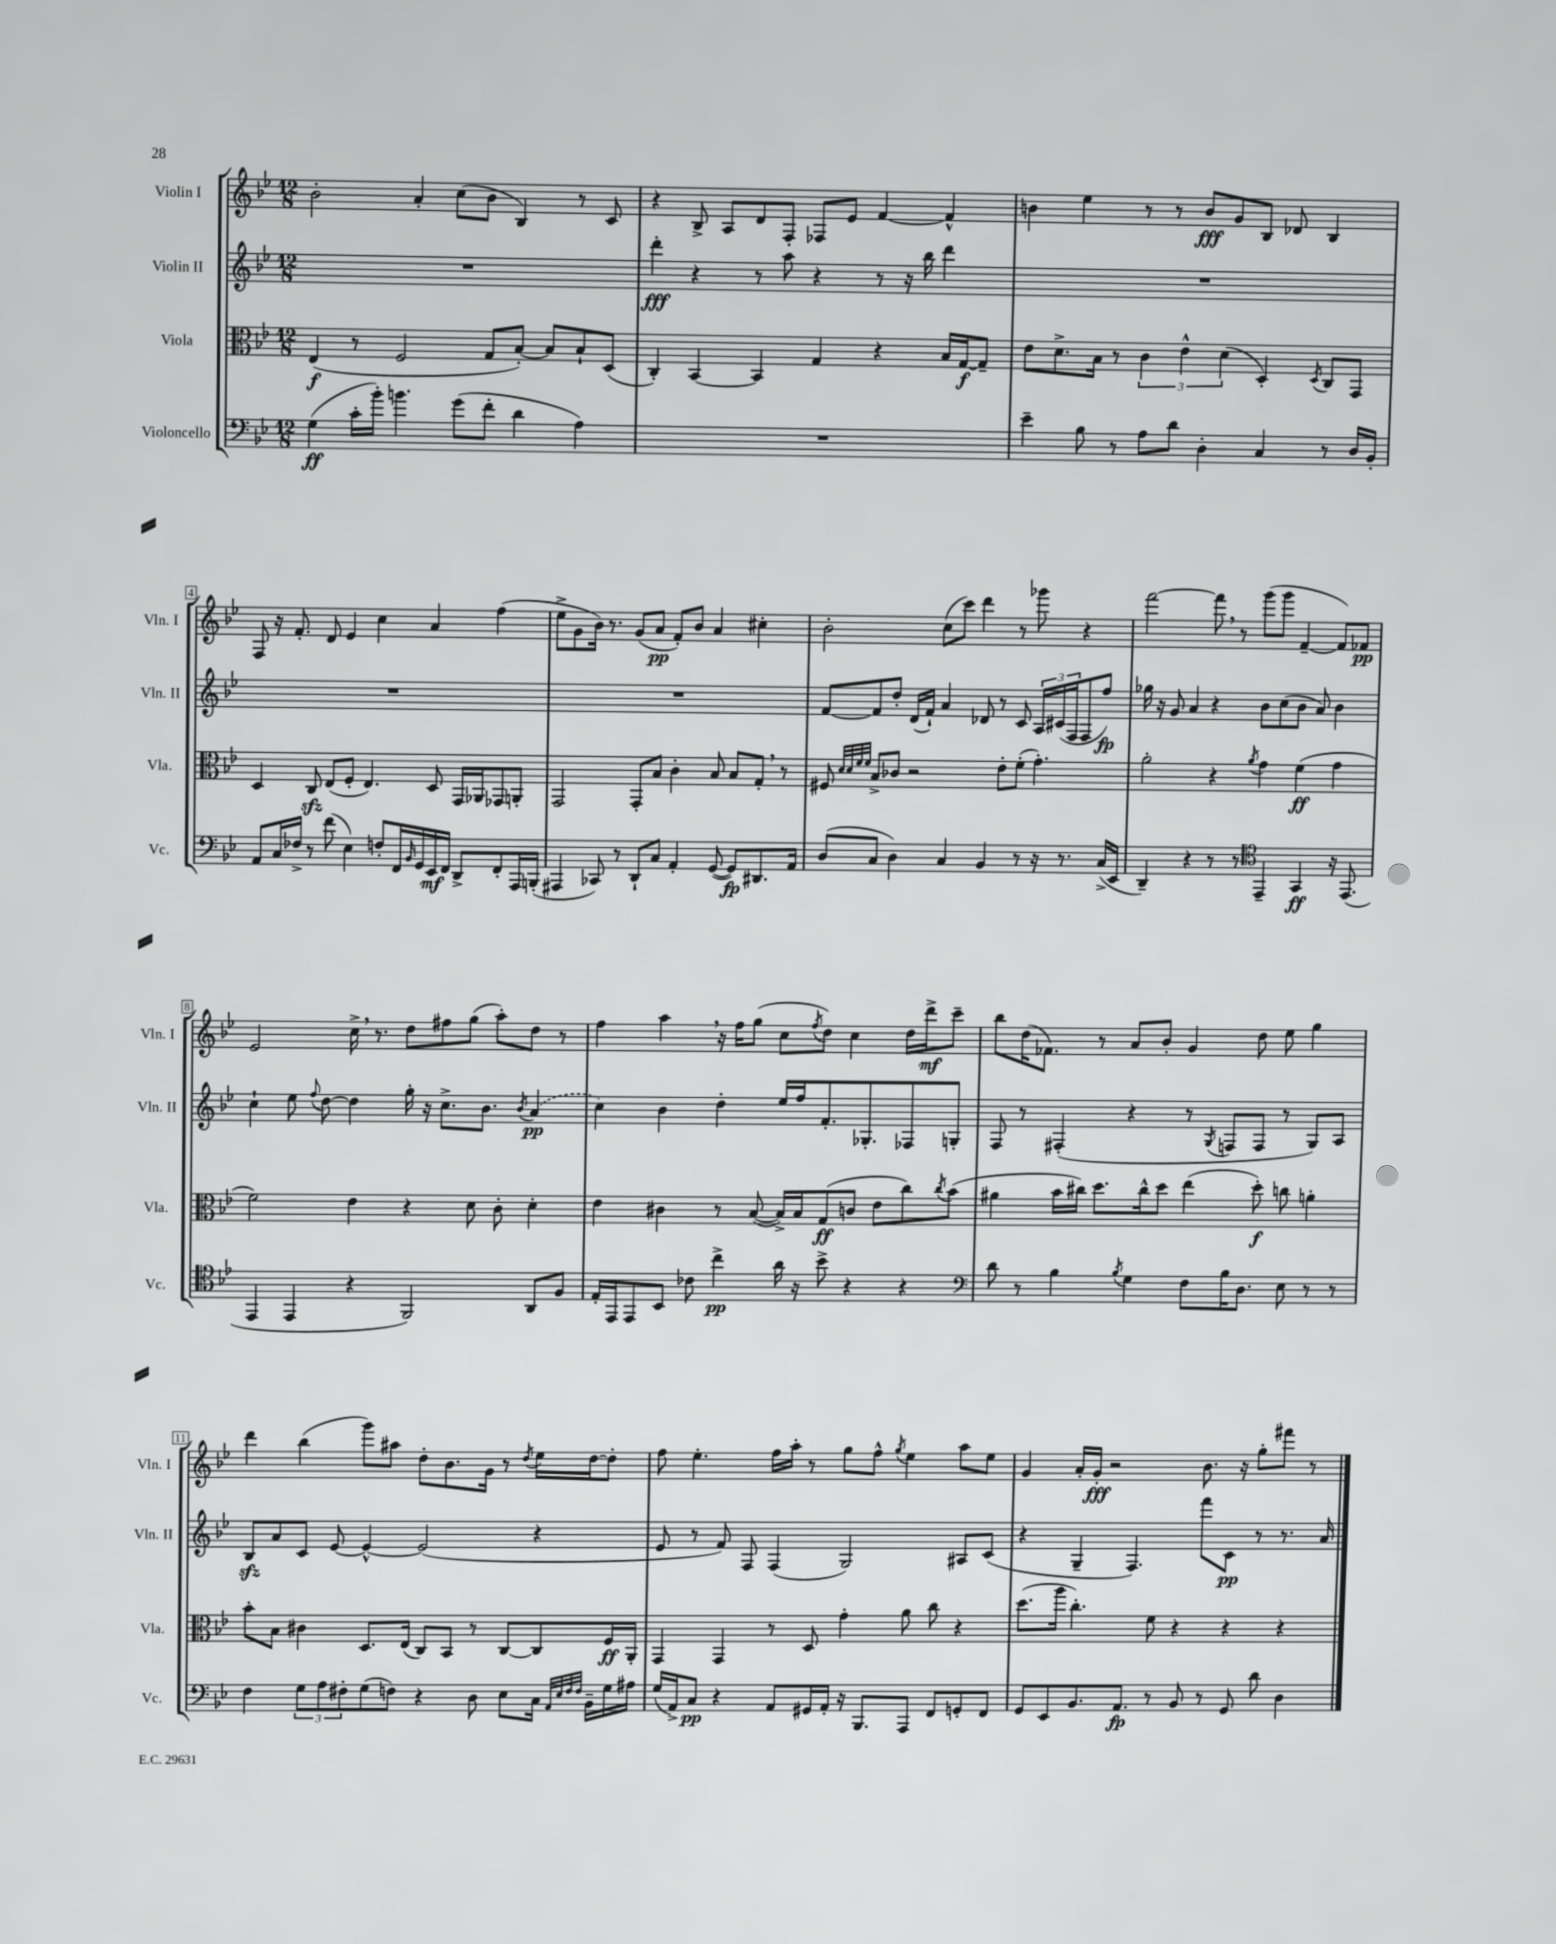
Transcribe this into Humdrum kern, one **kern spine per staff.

**kern	**kern	**kern	**kern
*staff4	*staff3	*staff2	*staff1
*clefF4	*clefC3	*clefG2	*clefG2
*k[b-e-]	*k[b-e-]	*k[b-e-]	*k[b-e-]
*M12/8	*M12/8	*M12/8	*M12/8
(4G	(4E-	1.r	2b-'
16c'	8r	.	.
16b-')	.	.	.
4.b	2F	.	.
.	.	.	4a'
(8g	.	.	(8cc
8f'	8G	.	8b-
4d	[8B-')	.	4B-)
.	8B-]	.	.
4A)	8B-`	.	8r
.	(8D	.	8c
=	=	=	=
1.r	4C')	4ddd'	4r
.	[4BB-	4r	8B-^
.	.	.	8A
.	4BB-]	8r	8d
.	.	8aa	8F'
.	4G	4r	8F-
.	.	.	8e-
.	4r	8r	[4f
.	.	16r	.
.	.	16bb-	.
.	16B-	4ddd	4f^^]
.	[16G	.	.
.	8G~]	.	.
=	=	=	=
4e-~	8e-	1.r	4b
.	8.d^	.	.
8B-	.	.	4ee-
.	16B-	.	.
8r	8r	.	.
8A	6c	.	8r
8d	.	.	8r
.	6e-^^	.	.
4D'	.	.	8b
.	(6d	.	.
.	.	.	8g
4C	4D')	.	8B-
.	.	.	8d-
.	8qD	.	.
8r	8C	.	4B-
16D	8GG	.	.
16BB-'	.	.	.
=	=	=	=
8AA	4D	1.r	8F
16C	.	.	16r
16F-^	.	.	8.f'
8r	8C	.	.
(8f	(8E-	.	8d
4E-)	8F'	.	4e-
.	4.E-)	.	.
8F'	.	.	4cc
16FF	.	.	.
16qqBB-	.	.	.
16GG	.	.	.
16EE-	8D	.	4a
16FF	.	.	.
8DD^	16GG	.	.
.	16AA-	.	.
8FF'	8GG-	.	(4ff
16AAA	8AA'	.	.
(16BBB'	.	.	.
=	=	=	=
4AAA#	2GG	1.r	8ee-^
.	.	.	8g
8CC-)	.	.	16b-)
.	.	.	8.r
8r	.	.	.
8DD`	8GG'	.	(8g
8C	8B-	.	8a
4AA'	4c'	.	8f')
.	.	.	8b-
([8GG	8B-	.	4a
8GG])	8B-	.	.
8.DD#	8G'	.	4cc#'
.	8r	.	.
16AA	.	.	.
=	=	=	=
(8D	8F#	[8f	2b-'
.	32qqd	.	.
.	32qqd	.	.
.	32qqf	.	.
.	32qqf	.	.
8C	8B-^	8f]	.
4D)	8c-	8dd'	.
.	2r	(16d	.
.	.	16f`)	.
4C	.	4a	(8cc
.	.	.	8ccc)
4BB-	.	8d-	4ddd
.	8e-'	8r	.
8r	(8f'	8c	8r
16r	4.g')	24A	8ggg-
.	.	(24c#	.
8.r	.	.	.
.	.	24F	.
.	.	8F	4r
(16C^	.	8ff)	.
16EE-	.	.	.
=	=	=	=
4DD~)	2a'	16gg-	[2fff
.	.	16r	.
.	.	8g	.
4r	.	4a	.
8r	4r	4r	8fff]
8r	.	.	8r
*clefC4	*	*	*
.	8qa	.	.
4EE-~	4g	8b-	(8ggg
.	.	(8cc	8ggg
4GG	(4f	8b-	[4f~
.	.	8a)	.
16r	4g	4b-	8f])
(8.EE-	.	.	.
.	.	.	8f-
=	=	=	=
4EE-	2f)	4cc`	2e-
4EE-	.	8ee-	.
.	.	8qqff	.
.	.	[8dd	.
4r	4e-	4dd]	16cc^
.	.	.	8.r
2FF)	4r	16gg'	8dd
.	.	16r	.
.	.	8.cc^	8ff#
.	8d	.	(8gg
.	.	8.b-	.
.	8c'	.	8aa')
.	.	8qb-	.
8AA	4d'	(4a	8dd
8F	.	.	8r
=	=	=	=
16E-'	4e-	4cc)	4ff
16EE-	.	.	.
8EE-	.	.	.
8BB-	4c#	4b-	4aa
8c-	.	.	.
4cc^	8r	4dd'	16r
.	.	.	16ff
.	([8B-	.	(8gg
16a	16B-^])	16ee-	8cc
16r	16B-	16ff	.
.	.	.	8qff
8b-^	(8G	8.f'	8dd)
4r	8c	.	4cc
.	.	8.G-'	.
.	8e-	.	.
4r	8cc)	8F-	16dd
.	.	.	16ddd^
.	8qcc	.	.
.	(8b-	8G'	8ccc~
=	=	=	=
*clefF4	*	*	*
8d	4a#	8F	8bb-
8r	.	8r	(16dd
.	.	.	8.f-)
4B-	16b-	(4F#'	.
.	16cc#)	.	.
.	8.dd	.	8r
8qB-	.	.	.
4G	.	4r	8a
.	16cc#^^	.	.
.	8dd	.	8b-'
8F	(4ee-	8r	4g
.	.	8qG	.
16B-	.	8F	.
8.D	.	.	.
.	8dd')	8F	8dd
8E-	8cc	8r	8ee-
8r	4a'	8G)	4gg
8r	.	8A	.
=	=	=	=
4F	8b-'	8B-	4ddd
.	8B-	8a	.
12G	4c#	8c	(4bb-
12A	.	.	.
.	.	[8e-	.
12F#'	.	.	.
(8G	8.D	4e-^^_	8ggg)
8F)	.	.	8aa#
.	(16E-	.	.
4r	8C)	(2e-]	8dd'
.	8BB-	.	8.b-
8D	8r	.	.
.	.	.	16g
8E-	[8C	.	8r
.	.	.	8qdd
16C	8C]	4r	16ee-
32qqAA	.	.	.
32qqE-	.	.	.
32qqF	.	.	.
32qqF	.	.	.
16BB-~	.	.	[16dd
16G	16F	.	8dd']
16A#	16AA'	.	.
=	=	=	=
(16G	4GG	8e-	8ff
16AA^)	.	.	.
8C	.	8r	4.ee-'
4r	4GG	8f)	.
.	.	8F	.
8AA	8r	(4F	16ff
.	.	.	16aa'
16GG#	8D	.	8r
16AA'	.	.	.
16r	4g'	2G)	8gg
8.BBB-	.	.	.
.	.	.	8ff^^
.	.	.	8qgg
8AAA	8a	.	4ee-
8FF	8cc	.	.
8GG'	4r	8A#	8aa
8FF	.	(8c	8ee-
=	=	=	=
8GG	(8.dd	4r	4g
8EE-	.	.	.
.	16aa	.	.
8.BB-	4.cc')	4G~	16a'
.	.	.	16g'
.	.	.	2r
8.AA	.	.	.
.	.	4.F)	.
8r	8f	.	.
8BB-	4r	.	.
8r	.	8fff	8.b-
8GG	4r	8c	.
.	.	.	16r
8d	.	8r	8gg'
4D	4r	8.r	8fff#
.	.	.	8r
.	.	16a	.
==	==	==	==
*-	*-	*-	*-
